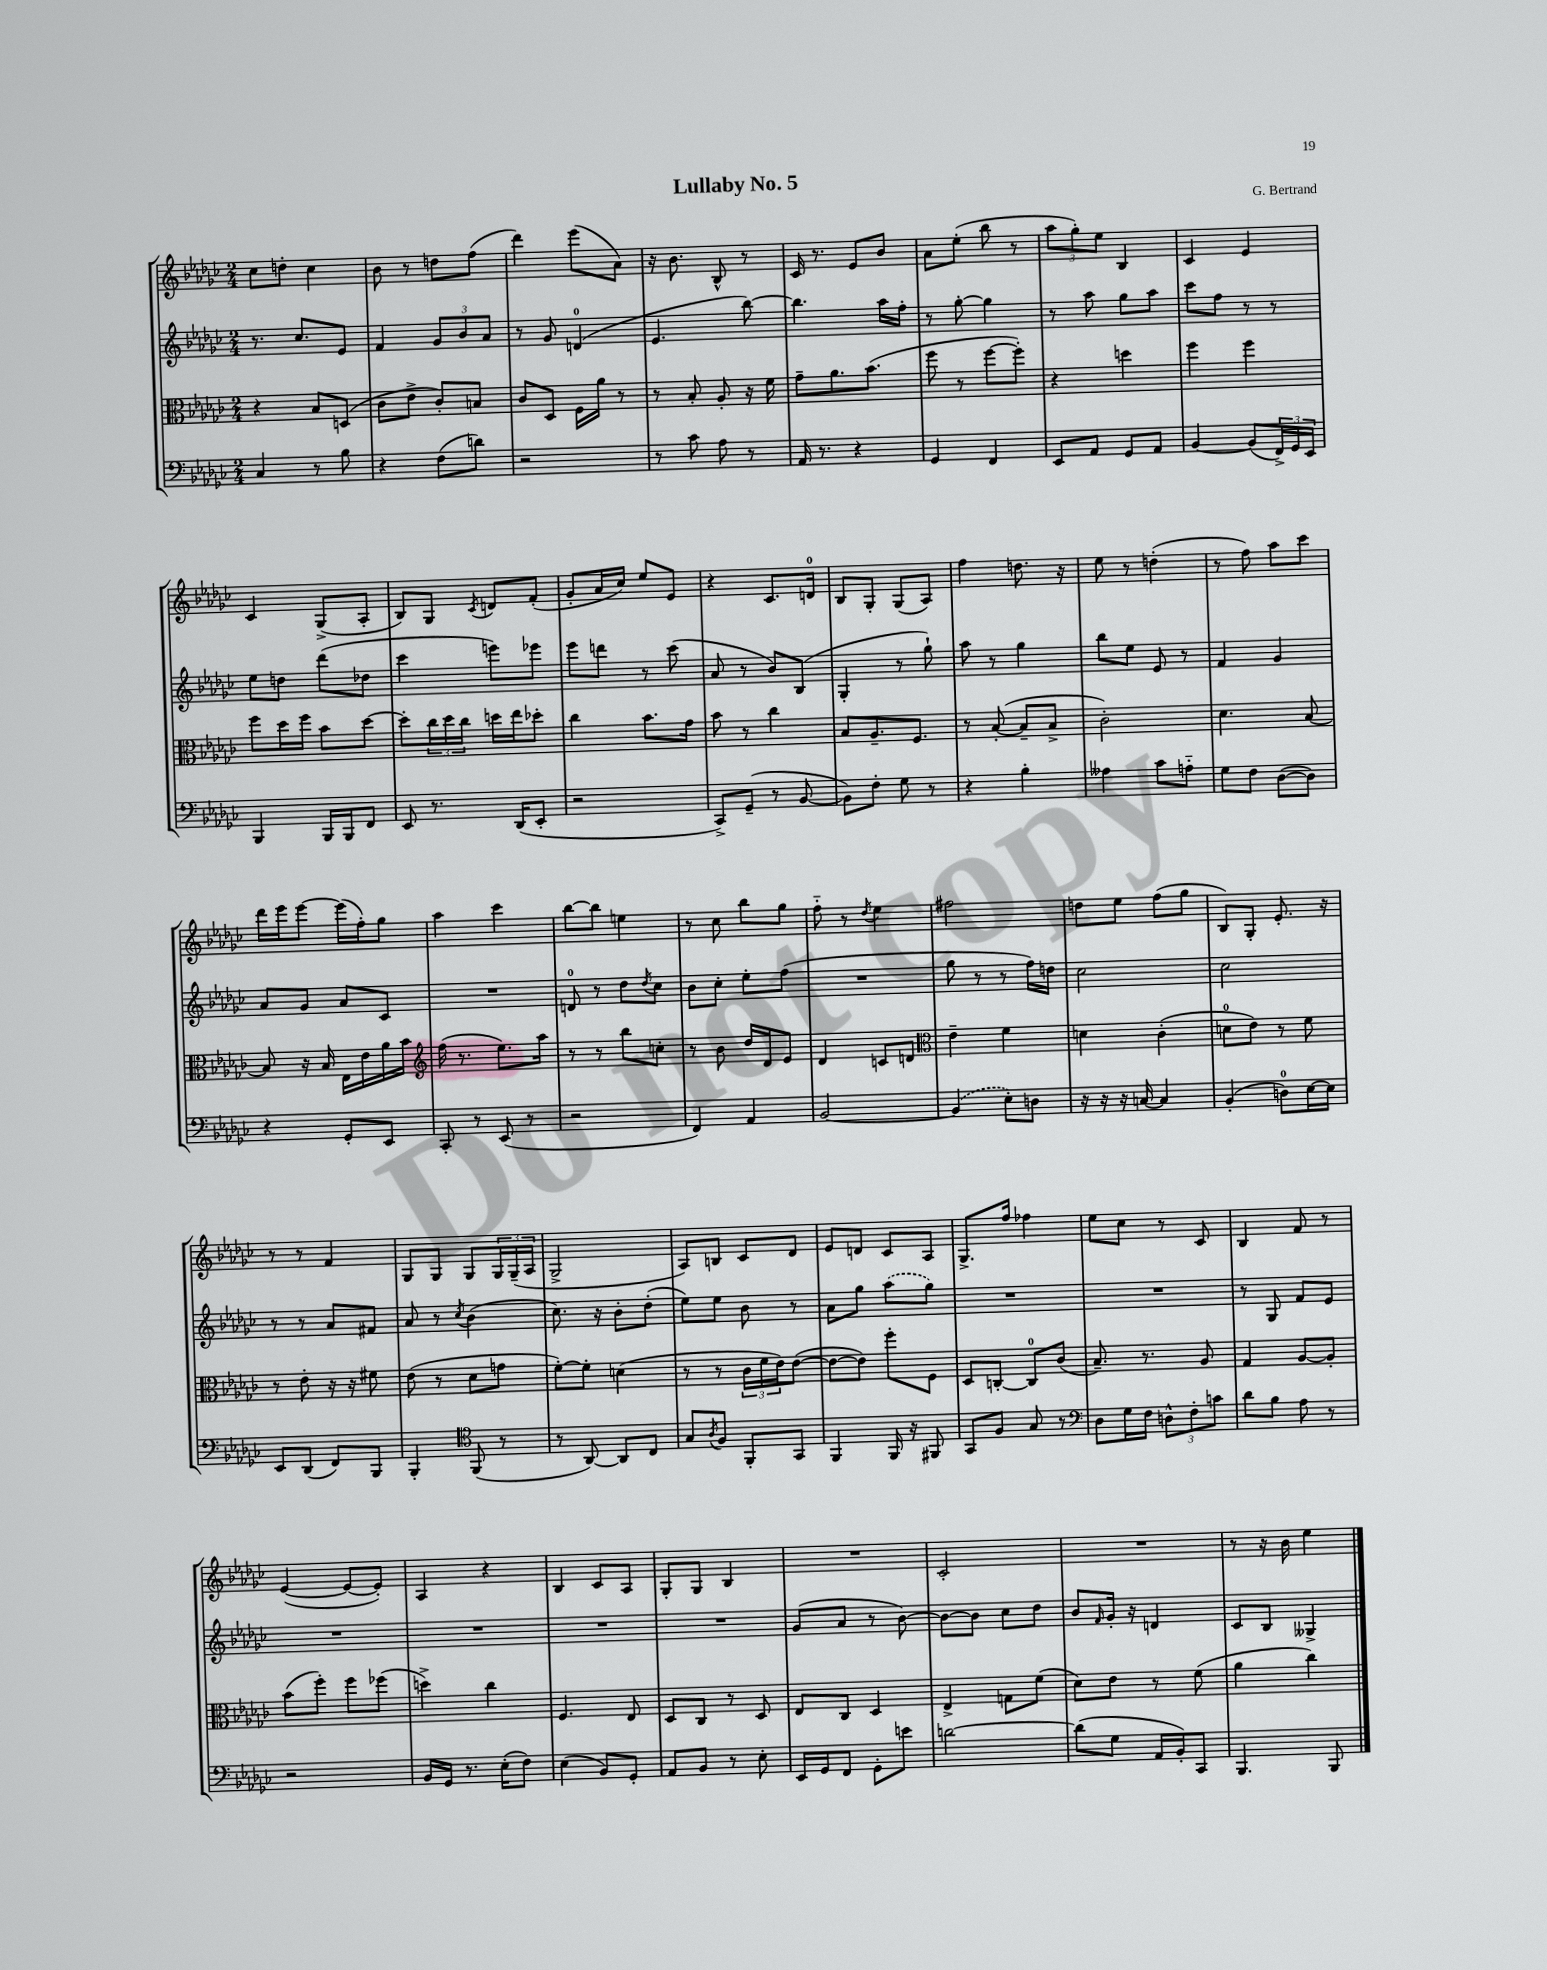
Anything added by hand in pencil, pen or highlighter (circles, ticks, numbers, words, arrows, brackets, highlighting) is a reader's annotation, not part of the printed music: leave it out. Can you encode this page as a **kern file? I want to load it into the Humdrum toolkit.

**kern	**kern	**kern	**kern
*part4	*part3	*part2	*part1
*staff4	*staff3	*staff2	*staff1
*clefF4	*clefC3	*clefG2	*clefG2
*k[b-e-a-d-g-c-]	*k[b-e-a-d-g-c-]	*k[b-e-a-d-g-c-]	*k[b-e-a-d-g-c-]
*M2/4	*M2/4	*M2/4	*M2/4
=1	=1	=1	=1
4C-/	4r	8.r	8cc-\L
.	.	.	8ddn'\J
.	.	8.cc-/L	.
8r	8B-/L	.	4cc-\
8B-\	(8Dn/J	8e-/J	.
=2	=2	=2	=2
4r	8c-\L	4f/	8b-\
.	8e-^\J	.	8r
(8F\L	8c-'/L)	12g-/L	8ddn\L
.	.	12b-/	.
8dn\J)	8Bn/J	.	(8ff\J
.	.	12a-/J	.
=3	=3	=3	=3
2r	8c-/L	8r	4ddd-\)
.	8D-/J	8g-/	.
.	16F\LL	(4dn/	(8eee-\L
.	16a-\JJ	.	.
.	8r	.	8a-\J)
=4	=4	=4	=4
8r	8r	4.e-/	16r
.	.	.	8.b-\
8c-\	8B-'/	.	.
8A-\	8A-'/	.	8B-^^/
8r	16r	[8bb-\)	8r
.	16f\	.	.
=5	=5	=5	=5
16AA-/	8g-~\L	4.bb-\]	16c-/
8.r	.	.	8.r
.	8.a-\	.	.
4r	.	.	8e-/L
.	(8.b-\J	.	.
.	.	16aa-\LL	8b-/J
.	.	16ff'\JJ	.
=6	=6	=6	=6
4GG-/	8ff\	8r	8a-\L
.	8r	[8gg-'\	(8ee-'\J
4FF/	[8ff\L	4gg-\]	8bb-\
.	8ff'\J])	.	8r
=7	=7	=7	=7
8EE-/L	4r	8r	12aa-\L
.	.	.	12gg-'\)
8AA-/J	.	8aa-\	.
.	.	.	12ee-\J
8GG-/L	4ddn\	8gg-\L	4B-/
8AA-/J	.	8aa-\J	.
=8	=8	=8	=8
[4BB-/	4ff\	8ccc-\L	4c-/
.	.	8ff\J	.
(8BB-/L]	4ff\	8r	4e-/
24FF^/L)	.	8r	.
24GG-/	.	.	.
24EE-/JJ	.	.	.
!!LO:LB:g=z
=9	=9	=9	=9
4BBB-/	8ff\L	8ee-\L	4c-/
.	16dd-\L	8ddn\J	.
.	16ff\JJ	.	.
16BBB-/LL	8b-\L	(8ddd-\L	(8G-^/L
16BBB-/J	.	.	.
8FF/J	[8dd-\J	8dd-X\J	8A-'/J
=10	=10	=10	=10
8EE-/	8dd-'\L]	4ccc-\	8B-/L)
8.r	24cc-\L	.	8G-/J
.	24dd-\	.	.
.	24cc-\JJ	.	.
.	.	.	8qc-/
.	16ddn\LL	8eeen\L)	8dn/L
(16DD-/KL	16ee-\J	.	.
8EE-'/J	8dd-X'\J	8eee-X\J	(8f'/J
=11	=11	=11	=11
2r	4cc-\	8eee-\L	8g-'/L
.	.	8dddn\J	16a-/L
.	.	.	16cc-/JJ)
.	8.b-\L	8r	8ee-/L
.	.	(8ccc-\	8e-/J
.	16g-\Jk	.	.
=12	=12	=12	=12
8CC-^/L)	8b-\	8a-/	4r
(8GG-~/J	8r	8r	.
8r	4cc-\	8b-/L)	8.c-/L
[8BB-/	.	(8B-/J	.
.	.	.	16dn/Jk
=13	=13	=13	=13
8BB-\L])	8B-/L	4G-'/	8B-/L
8F'\J	8.A-~/	.	8G-'/J
8G-\	.	8r	(8G-/L
.	8.F/J	.	.
8r	.	8gg-`\)	8A-/J)
=14	=14	=14	=14
4r	8r	8aa-\	4ff\
.	([8B-'/	8r	.
4B-'\	8B-~/L]	4gg-\	8.ddn\
.	8B-^/J	.	.
.	.	.	16r
=15	=15	=15	=15
4A--X\	2c-'\)	8bb-\L	8ee-\
.	.	8ee-\J	8r
8c-\L	.	8e-/	(4ddn'\
8An\J	.	8r	.
=16	=16	=16	=16
8G-\L	4.d-\	4f/	8r
8F\J	.	.	8ff\)
([8D-\L	.	4g-/	8aa-\L
8D-\J])	[8B-/	.	8ccc-\J
!!LO:LB:g=z
=17	=17	=17	=17
4r	8B-/]	8a-/L	16ddd-\LL
.	.	.	16eee-\J
.	16r	8g-/J	[8eee-\J
.	16B-/	.	.
8GG-'/L	16E-\LL	8a-/L	(16eee-\LL]
.	16e-\	.	16ff'\J)
8EE-/J	16a-\	8c-/J	8gg-\J
.	16b-\JJ	.	.
=18	=18	=18	=18
*	*clefG2	*	*
8CC-'/	(16ff\	2r	4aa-\
.	8.r	.	.
8r	.	.	.
(8EE-/	8.ee-\L)	.	4ccc-\
8r	.	.	.
.	16aa-\Jk	.	.
=19	=19	=19	=19
2r	8r	8dn/	[8bb-\L
.	8r	8r	8bb-\J]
.	8bb-\L	8dd-\L	4een\
.	.	8qdd-/	.
.	8ccn'\J	8cc-\J	.
=20	=20	=20	=20
4FF/)	8r	8b-\L	8r
.	8b-\	8cc-'\J	8cc-\
4AA-/	16dd-/LL	8ee-'\L	8bb-\L
.	16d-/J	.	.
.	8e-/J	(8ff\J	8gg-\J
=21	=21	=21	=21
[2BB-/	4d-/	2r	8ff\
.	.	.	8r
.	.	.	8qdd-/
.	8cn/L	.	4ee-\
.	8dn/J	.	.
=22	=22	=22	=22
*	*clefC3	*	*
(4BB-/]	4e-~\	8gg-\	2ff#X\
.	.	8r	.
8E-'\L)	4f\	8r	.
8Dn\J	.	16ff\LL)	.
.	.	16ddn\JJ	.
=23	=23	=23	=23
16r	4dn\	2cc-\	8ddn\L
16r	.	.	.
16r	.	.	8ee-\J
[16Cn/	.	.	.
4C/]	(4c-'\	.	(8ff\L
.	.	.	8gg-\J
=24	=24	=24	=24
(4BB-'/	8dn\L	2cc-\	8B-/L)
.	8e-\J)	.	8G-'/J
8Dn\L)	8r	.	8.e-'/
[16E-\L	8f\	.	.
16E-\JJ]	.	.	16r
!!LO:LB:g=z
=25	=25	=25	=25
8EE-/L	8r	8r	8r
(8DD-/J	8e-'\	8r	8r
8FF/L)	16r	8a-/L	4f/
.	16r	.	.
8BBB-/J	8f#X\	8f#X/J	.
=26	=26	=26	=26
4BBB-'/	(8e-\	8a-/	8G-/L
.	8r	8r	8G-/J
*clefC4	*	*	*
.	.	8qcc-/	.
(8FF/	8d-\L	(4b-\	8G-/L
8r	8gn\J	.	24G-/L
.	.	.	(24G-~/
.	.	.	24A-/JJ
=27	=27	=27	=27
8r	[8f'\L)	8.cc-\)	2G-^/
[8AA-/)	8f'\J]	.	.
.	.	16r	.
8AA-/L]	(4dn\	8b-'\L	.
8C-/J	.	(8dd-'\J	.
=28	=28	=28	=28
8G-/L	8r	8ee-\L)	8A-/L)
8qA-/	.	.	.
8F/J	8r	8ee-\J	8Bn/J
8FF'/L	24c-\LL	8b-\	8c-/L
.	24f\	.	.
.	24e-\J)	.	.
8GG-/J	([8e-\J	8r	8d-/J
=29	=29	=29	=29
4FF/	8e-\L_	8a-\L	8e-/L
.	8e-\J])	8gg-\J	8dn/J
16FF/	8ff'\L	(8aa-\L	8c-/L
16r	.	.	.
8FF#X/	8F\J	8gg-\J)	8A-/J
=30	=30	=30	=30
8GG-/L	8D-/L	2r	8.G-^/L
8F/J	[8Cn'/J	.	.
.	.	.	16ff/Jk
8G-/	8C/L]	.	4ff-X\
8r	(8c-/J	.	.
=31	=31	=31	=31
*clefF4	*	*	*
8D-\L	8.B-~/)	2r	8ee-\L
16G-\L	.	.	8cc-\J
16F\JJ	8.r	.	.
12Dn^^\L	.	.	8r
12F'\	.	.	.
.	8A-/	.	8c-/
12cn\J	.	.	.
=32	=32	=32	=32
8d-\L	4G-/	8r	4B-/
8B-\J	.	8G-/	.
8A-\	[8A-/L	8f/L	8f/
8r	8A-'/J]	8e-/J	8r
!!LO:LB:g=z
=33	=33	=33	=33
2r	(8b-\L	2r	([4e-/
.	8ff'\J)	.	.
.	8ff\L	.	8e-/L_
.	(8ff-X\J	.	8e-'/J])
=34	=34	=34	=34
16BB-/LL	4ddn^\)	2r	4A-/
16GG-/JJ	.	.	.
8.r	.	.	.
.	4cc-\	.	4r
(16E-'\KL	.	.	.
8F\J)	.	.	.
=35	=35	=35	=35
(4E-\	4.F/	2r	4B-/
8BB-/L)	.	.	8c-/L
8GG-'/J	8E-/	.	8A-/J
=36	=36	=36	=36
8AA-/L	8D-/L	2r	8G-'/L
8BB-/J	8C-/J	.	8G-/J
8r	8r	.	4B-/
8E-'\	8D-/	.	.
=37	=37	=37	=37
16EE-/LL	8E-/L	(8g-/L	2r
16GG-/J	.	.	.
8FF/J	8C-/J	8a-/J	.
8GG-'\L	4D-/	8r	.
8en\J	.	[8b-\)	.
=38	=38	=38	=38
[2dn\	4E-^/	8b-\L_	2c-'/
.	.	8b-\J]	.
.	8Gn\L	8cc-\L	.
.	(8f\J	8dd-\J	.
=39	=39	=39	=39
(8d\L]	8d-\L)	8b-/L	2r
.	.	16qqf/	.
8G-\J	8e-\J	16g-'/Jk	.
.	.	16r	.
16AA-/LL	8r	4dn/	.
16BB-'/J)	.	.	.
8CC-/J	(8f\	.	.
=40	=40	=40	=40
4.BBB-/	4a-\	8c-/L	8r
.	.	8B-/J	16r
.	.	.	16b-\
.	4cc-\)	4G--X^/	4ee-\
8BBB-/	.	.	.
==	==	==	==
*-	*-	*-	*-
